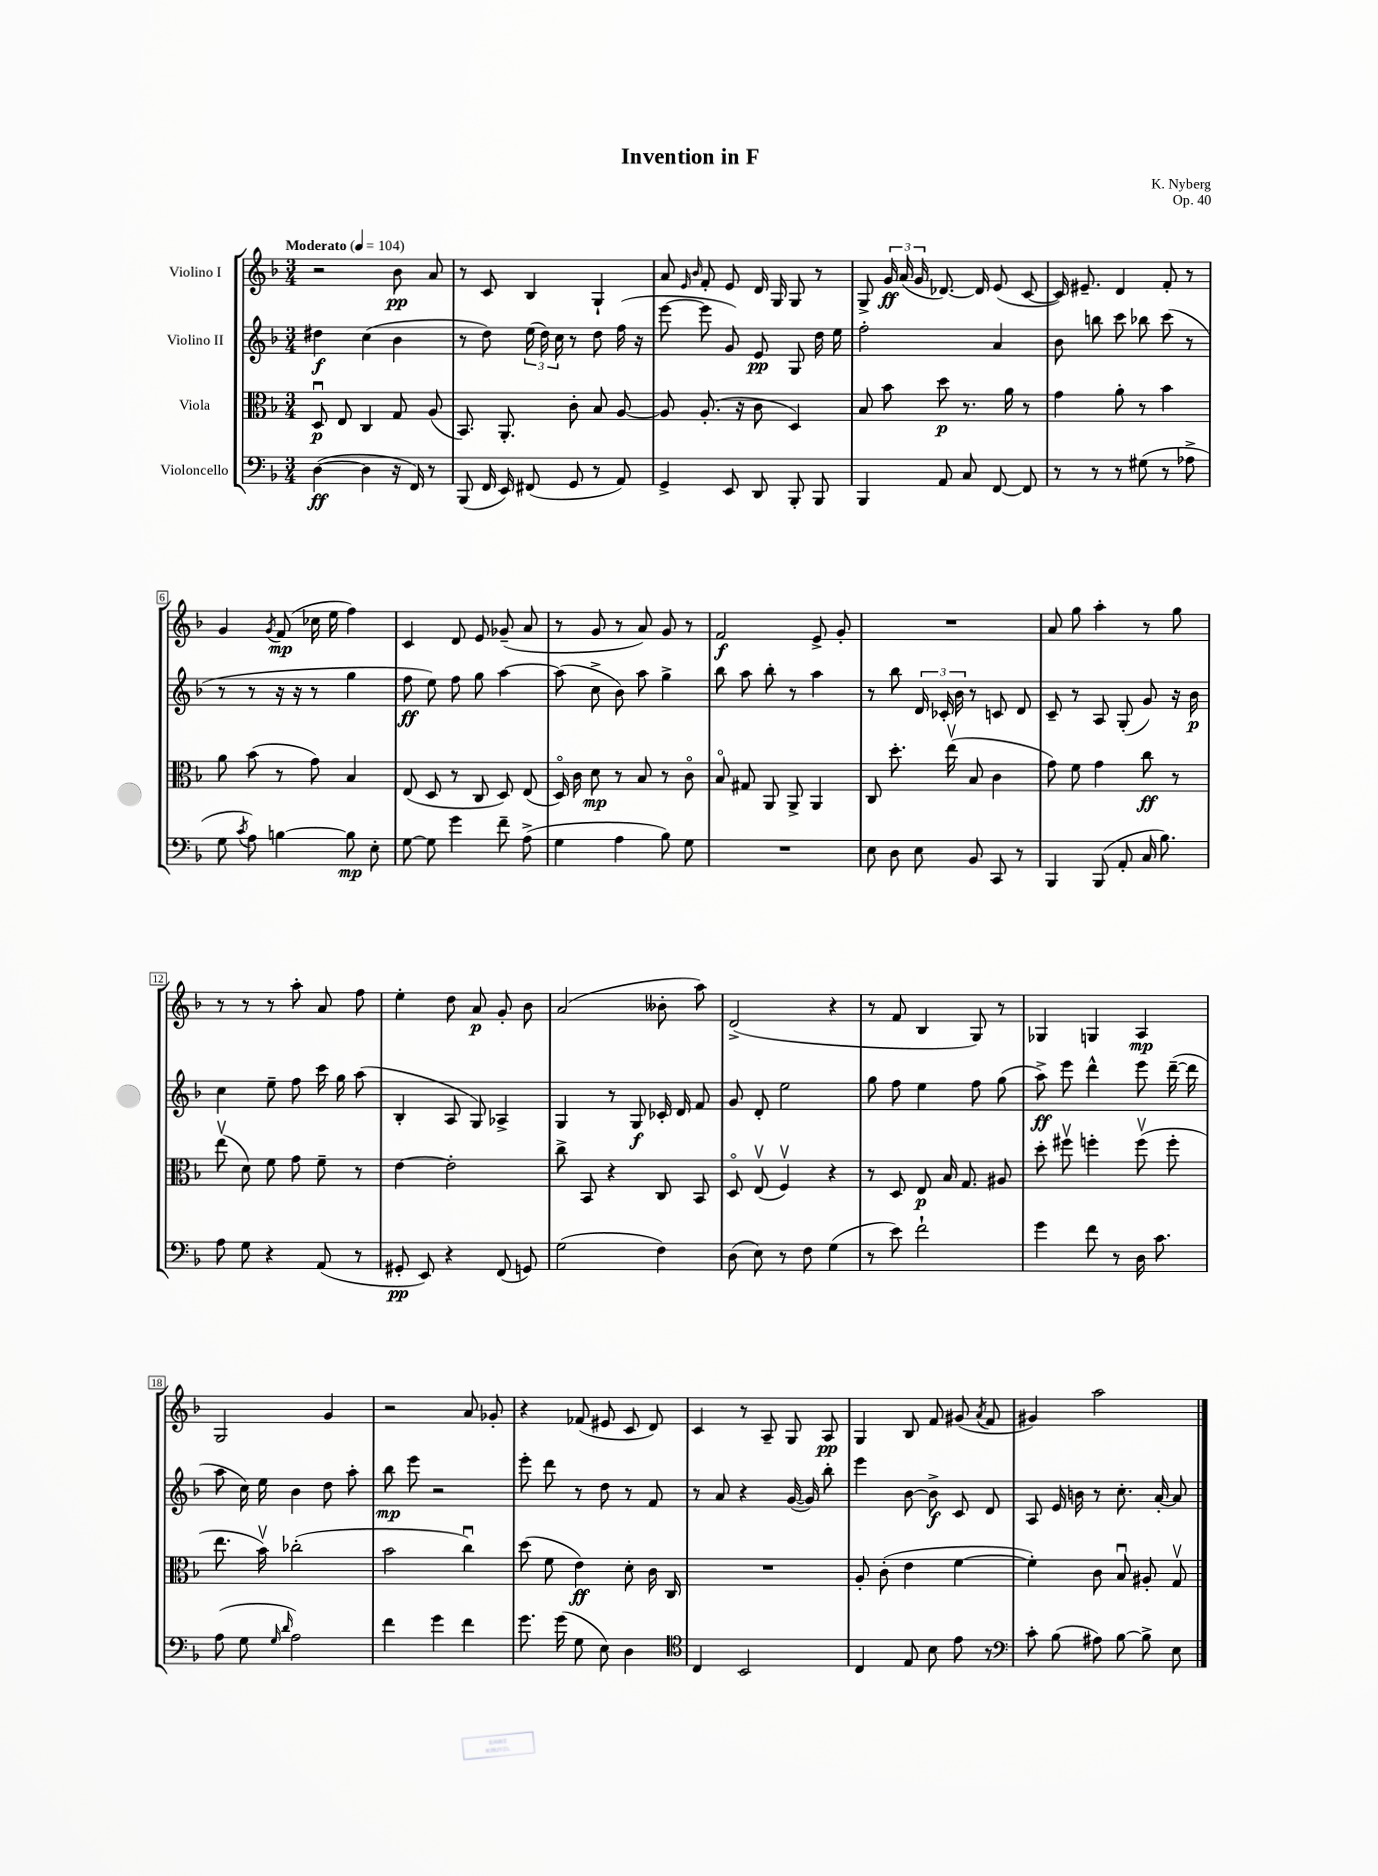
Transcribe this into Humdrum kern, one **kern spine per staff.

**kern	**kern	**kern	**kern
*staff4	*staff3	*staff2	*staff1
*clefF4	*clefC3	*clefG2	*clefG2
*k[b-]	*k[b-]	*k[b-]	*k[b-]
*M3/4	*M3/4	*M3/4	*M3/4
*MM104	*MM104	*MM104	*MM104
([4D	8Du	4dd#	2r
.	8E	.	.
4D]	4C	(4cc	.
16r	8G	4b-	8b-
16FF)	.	.	.
8r	(8A	.	8a
=	=	=	=
(8BBB-	8.BB-)	8r	8r
16FF	.	8dd)	8c
16EE)	8.AA'	.	.
(8FF#	.	(24ee	4B-
.	.	24dd)	.
.	.	24cc	.
8GG	8c'	8r	.
8r	8B-	8dd	4G`
8AA)	[8A	(16ff	.
.	.	16r	.
=	=	=	=
4GG^	8A]	[8eee	8a
.	.	.	16qqe
.	.	.	16qqb-
.	(8.A'	8eee]	8f'
8EE	.	8g)	8e
.	16r	.	.
8DD	8c	8e	16d
.	.	.	16G
8BBB-'	4D)	8G	8G
8BBB-	.	16dd	8r
.	.	16ee	.
=	=	=	=
4BBB-	8B-	2ff'	8G^
.	8b-	.	24g
.	.	.	(24a
.	.	.	24g
8AA	8dd	.	[8.d-)
8C	8.r	.	.
.	.	.	16d-]
[8FF	.	4a	(8e
.	16a	.	.
8FF]	8r	.	[8c
=	=	=	=
8r	4g	8b-	16c])
.	.	.	8.e#~
8r	.	8bb	.
8r	8a'	8ccc	4d
(8G#	8r	8bb-	.
8r	4b-	(8ccc	8f'
8A-^	.	8r	8r
=	=	=	=
8G	8a	8r	4g
8qc	.	.	.
8A)	(8b-	8r	.
.	.	.	8qg
[4B	8r	16r	(8f
.	.	16r	.
.	8g)	8r	16cc-
.	.	.	16ee
8B]	4B-	4gg	4ff)
8E'	.	.	.
=	=	=	=
[8G	(8E	8ff	4c
8G]	8D	8ee)	.
4g	8r	8ff	8d
.	8C	8gg	8e
8f~	8D)	[4aa	(8g-~
(8A^	(8E	.	8a
=	=	=	=
4G	16Do)	(8aa]	8r
.	16c	.	.
.	8d	8cc^	8g
4A	8r	8b-)	8r
.	8B-	8aa	8a)
8B-)	8r	4gg^	8g
8G	8co	.	8r
=	=	=	=
2.r	8B-o	8bb-	2f
.	8G#	8aa	.
.	8AA	8bb-'	.
.	8AA^	8r	.
.	4AA	4aa	8e^
.	.	.	8g'
=	=	=	=
8E	8C	8r	2.r
8D	8.dd'	8bb-	.
8E	.	24d	.
.	.	24c-'	.
.	(16eev	.	.
.	.	24b-	.
8BB-	8B-	8r	.
8CC	4c	8c	.
8r	.	8d	.
=	=	=	=
4BBB-	8g)	8c~	8a
.	8f	8r	8gg
(8BBB-	4g	8A	4aa'
8AA'	.	(8G'	.
16C	8cc	8g)	8r
8.B-)	.	.	.
.	8r	16r	8gg
.	.	16b-	.
=	=	=	=
8A	(8eev	4cc	8r
8G	8d)	.	8r
4r	8f	8ee~	8r
.	8g	8ff	8aa'
(8AA	8f~	16ccc	8a
.	.	16gg	.
8r	8r	(8aa	8ff
=	=	=	=
8GG#'	[4e	4B-'	4ee'
8EE)	.	.	.
4r	2e']	8A	8dd
.	.	8G)	8a
(8FF	.	4A-^	8g'
8GG)	.	.	8b-
=	=	=	=
(2G	8cc^	4G	(2a
.	8BB-	.	.
.	4r	8r	.
.	.	8G	.
4F)	8C	16c-'	8b--'
.	.	16d	.
.	8BB-	8f	8aa)
=	=	=	=
(8D	8Do	8g	(2d^
8E)	(8Ev	8d'	.
8r	4Fv)	2ee	.
8F	.	.	.
(4G	4r	.	4r
=	=	=	=
8r	8r	8gg	8r
8e)	8D	8ff	8f
2f`	8E	4ee	4B-
.	16B-	.	.
.	8.G	.	.
.	.	8ff	8G)
.	8A#	(8gg	8r
=	=	=	=
4g	8dd'	8aa^)	4G-
.	8ff#v	8eee	.
8f	4ff'	4ddd^^	4G
8r	.	.	.
16D	(8ffv	8eee	4A
8.c	.	.	.
.	8ff'	([16ddd~	.
.	.	16ddd]	.
=	=	=	=
(8A	8.ee	8aa	2G
8G	.	16cc)	.
.	16b-v)	16ee	.
16qqG	.	.	.
16qqd	.	.	.
2A)	(2cc-'	4b-	.
.	.	8dd	4g
.	.	8aa'	.
=	=	=	=
4f	2b-	8bb-	2r
.	.	8eee	.
4g	.	2r	.
4f	4ccu)	.	8a
.	.	.	8g-'
=	=	=	=
8.g	(8dd	8eee'	4r
.	8f	8ddd	.
(16g	.	.	.
8G	4e)	8r	(8f-
8E)	.	8dd	8e#
4D	8d'	8r	8c
.	16c	8f	8d)
.	16C	.	.
=	=	=	=
*clefC4	*	*	*
4C	2.r	8r	4c
.	.	8a	.
2BB-	.	4r	8r
.	.	.	8A~
.	.	([16g	8G
.	.	16g])	.
.	.	8bb-'	8A
=	=	=	=
4C	8A'	4eee	4G
.	(8c'	.	.
8E	4e	[8b-	8B-
8B-	.	8b-^]	8f
8e	[4f	8c	(8g#
.	.	.	8qa
8r	.	8d	8f
=	=	=	=
*clefF4	*	*	*
8c'	4f'])	8A	4g#)
(8B-	.	16e	.
.	.	16b	.
8A#)	8c	8r	2aa
[8B-	8B-u	8.cc'	.
8B-^]	8A#'	.	.
.	.	[16a'	.
8E	8Gv	8a]	.
==	==	==	==
*-	*-	*-	*-
